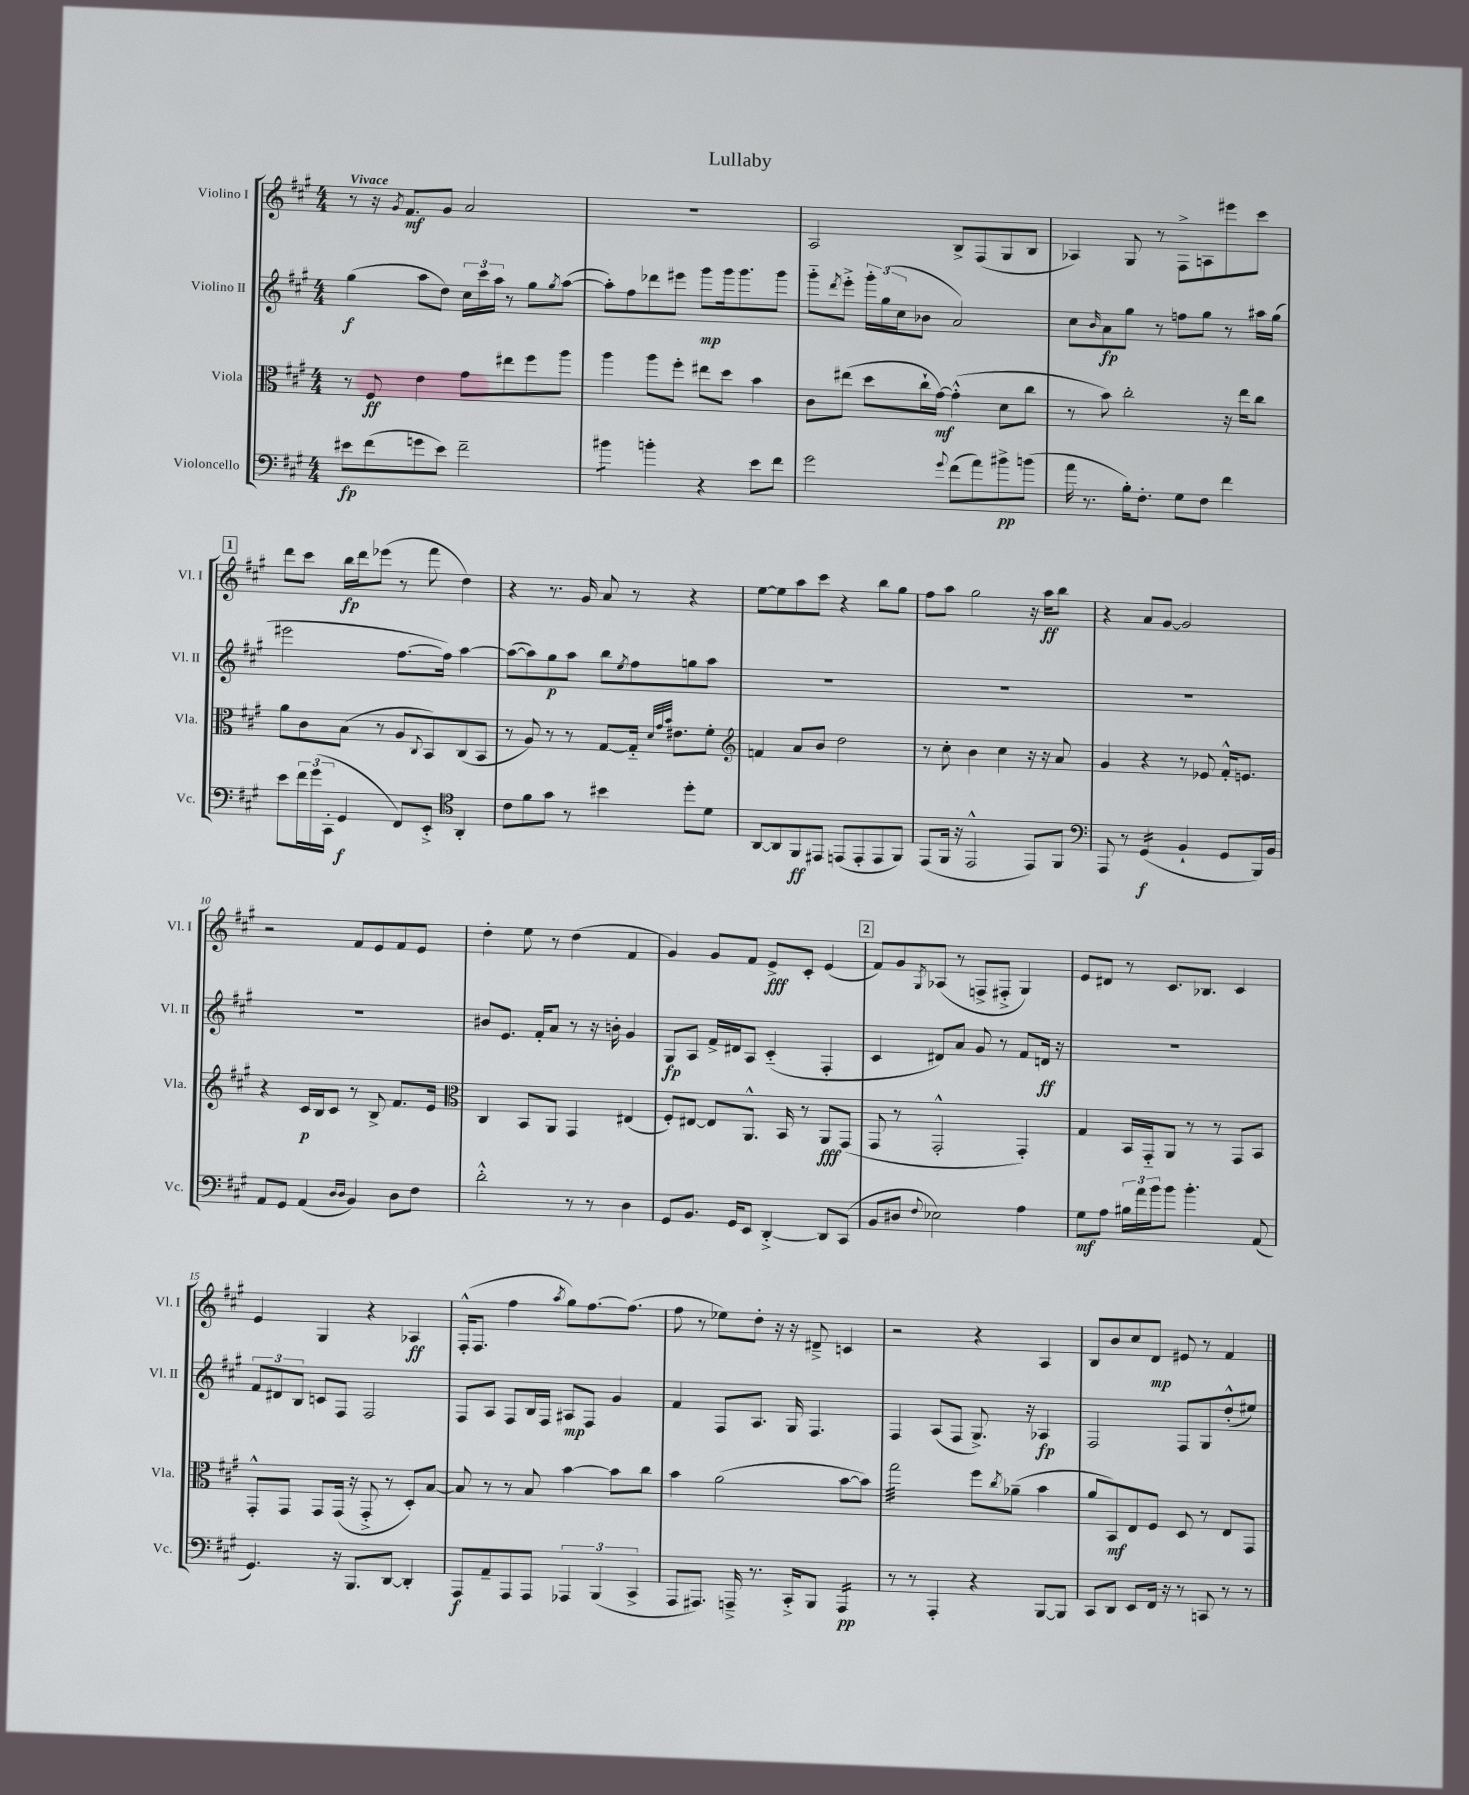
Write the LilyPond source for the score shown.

\header { title = "Lullaby" }
<<
\new StaffGroup <<
\new Staff = "s0" \with { instrumentName = "Violino I" shortInstrumentName = "Vl. I" } {
    \clef treble \key a \major \numericTimeSignature \time 4/4 \tempo "Vivace"
    r8 r16 \acciaccatura { gis'8 } fis'8.\mf gis'8 a'2 |
    R1 |
    a2 b8-> fis8( gis8 b8 |
    aes4) gis8 r8 fis8-> a8 eis'''8 cis'''8 |
    \mark \markup { \box "1" } d'''8 cis'''8 b''16\fp d'''16 ees'''8( r8 fis'''8 d''4) |
    r4 r8. gis'16 a'8 r8 r4 |
    e''8~ e''8 a''8 cis'''8 r4 b''8 gis''8 |
    fis''8 a''8 gis''2 r16 a''16\ff b''8 |
    r4 a'8 gis'8~ gis'2 |
    r2 fis'8 e'8 fis'8 e'8 |
    d''4-. e''8 r8 d''4( fis'4 |
    gis'4) gis'8 fis'8 e'8->\fff cis'8-. e'4( |
    \mark \markup { \box "2" } fis'8) gis'8 \acciaccatura { gis8 } aes8( r8 f8-> fis8-.-> gis4) |
    e'8 dis'8 r8 cis'8. bes8. cis'4 |
    e'4 gis4 r4 aes4\ff |
    fis16-.-^( fis8. fis''4 \acciaccatura { a''8 } gis''8) fis''8.~ fis''8.( |
    fis''8 r8 ees''8) d''8-. r16 r16 dis'8---> c'4 |
    r2 r4 a4 |
    b8 b'8 cis''8 d'8\mp eis'8 r8 fis'4 \bar "|." |
}
\new Staff = "s1" \with { instrumentName = "Violino II" shortInstrumentName = "Vl. II" } {
    \clef treble \key a \major \numericTimeSignature \time 4/4
    gis''4\f( a''8 d''8) \tuplet 3/2 { cis''16 cis'''16 a''16 } r8 gis''8 \acciaccatura { gis''8 } a''8~( |
    a''8-.) fis''8 des'''8 eis'''8 gis'''8\mp gis'''16 gis'''8. gis'''8 |
    gis'''8-_ \acciaccatura { d'''8 } e'''8-.-> \tuplet 3/2 { gis'''16-. gis''16( cis''16 } bes'8 a'2) |
    cis''8 \grace { b'16 } a'8\fp gis''8 r8 f''8 gis''8 r8 ais''16 gis''16( |
    \mark \markup { \box "1" } eis'''2 fis''8.~ fis''16) a''4~ |
    a''8~( a''8) gis''8\p a''8 b''8 \acciaccatura { e''8 } fis''8 g''8 a''8 |
    R1 |
    R1 |
    R1 |
    R1 |
    bis'8 e'8. fis'16-. a'8 r8 r16 b'16-. gis'4 |
    gis8\fp a8 fis'16-> dis'16 a8 cis'4-_( fis4-. |
    \mark \markup { \box "2" } cis'4 dis'8) a'8 gis'8 r8 fis'8 d'16\ff r16 |
    R1 |
    \tuplet 3/2 { fis'8 dis'8 b8 } c'8 fis8 fis2 |
    fis8 a8 fis8 b16 fis16 ais8\mp fis8 gis'4 |
    fis'4 fis8 a8. gis16 fis4. |
    fis4 a8( fis8 gis8.->) r16 aes4\fp |
    fis2 fis8 gis8 d''8-.-^( eis''8) \bar "|." |
}
\new Staff = "s2" \with { instrumentName = "Viola" shortInstrumentName = "Vla." } {
    \clef alto \key a \major \numericTimeSignature \time 4/4
    r8 fis8\ff e'4 gis'8 eis''8 fis''8 a''8 |
    a''4 a''8 fis''8-. eis''8 d''8 b'4 |
    cis'8 eis''8( d''8 cis''16-! gis'16~\mf) gis'4-.-^( d'8 cis''8 |
    r8 b'8) cis''2-. r16 e''16 cis''8 |
    \mark \markup { \box "1" } a'8 cis'8 b8( r8 a8 \appoggiatura { cis8 } b,8) cis8( b,8 |
    r8 a8) r8 r8 gis8~ gis16-_ \grace { d'32 gis'32 b'32 } eis'8. fis'8-. |
    \clef treble f'4 a'8 b'8 d''2 |
    r8 cis''8-. b'4 cis''4 r16 r16 a'8 |
    gis'4 r4 r8 ees'8 fis'16-.-^ e'8. |
    r4 cis'16\p b16 cis'8 r8 b8-> fis'8. e'16 |
    \clef alto cis4 b,8 a,8 gis,4 eis4( |
    fis8-.) eis8~ eis8 a,8.-^ b,16 r8 a,8\fff gis,8( |
    \mark \markup { \box "2" } gis,8 r8 gis,2-.-^ gis,4-.) |
    gis4 b,16 gis,16-_ a,8 r8 r8 gis,8 b,8 |
    gis,8-.-^ gis,8 gis,8 gis,16( r16 gis,8-.-> r8 d8-.) b8~ |
    b8 r8 r8 b8 b'4~ b'8 cis''8 |
    b'4 a'2( b'8~ b'8) |
    gis''2:32 fis''8 \acciaccatura { cis''8 } aes'8--( b'4 |
    a'8 b,8\mf) e8 fis8 d8 r8 e8 gis,8 \bar "|." |
}
\new Staff = "s3" \with { instrumentName = "Violoncello" shortInstrumentName = "Vc." } {
    \clef bass \key a \major \numericTimeSignature \time 4/4
    eis'8\fp fis'8( g'8 eis'8) fis'2-- |
    bis'4:8 b'4-. r4 e'8 fis'8 |
    gis'2 \appoggiatura { gis'8 } fis'8( a'8) bis'8->\pp b'8( |
    a'16 r8. b16-.) fis8.-. gis8 fis8 fis'4 |
    \mark \markup { \box "1" } e'8 \tuplet 3/2 { fis'16 gis'16( cis,16-. } gis,4\f fis,8) e,8-.-> \clef tenor a,4-. |
    cis'8 fis'8 gis'8 r8 bis'4 d''8-. d'8 |
    a,8~ a,8 fis,8\ff eis,8 e,8( e,8-. e,8 fis,8) |
    e,8( fis,16 r16 e,2-^ e,8) fis,8 |
    \clef bass a,,8 r8 gis,4:16\f( b,4-! gis,8 b,,16) b,16 |
    a,8 gis,8 a,4( \grace { d16 d16 } b,4) d8 fis8 |
    d'2-.-^ r8 r8 d4 |
    gis,8 b,8. gis,16 e,8 d,4~-.-> d,8 cis,8( |
    \mark \markup { \box "2" } b,8 dis8 \appoggiatura { fis8 } ees2) a4 |
    gis8\mf a8 \tuplet 3/2 { bis16 a'16 b'16 } b'8 b'4.-. a,8( |
    gis,4.) r16 b,,8. d,8~ d,4-. |
    a,,8\f a,8-- a,,8 a,,8 \tuplet 3/2 { aes,,4 b,,4( cis,4-> } |
    a,,8 ais,,8.) a,,16---> r8. cis,16-.-> b,,8 a,,4:16\pp |
    r8 r8 a,,4-. r4 b,,8~ b,,8 |
    cis,8 d,8 e,8 fis,16 r16 r8 c,8 r8 r8 \bar "|." |
}
>>
>>
